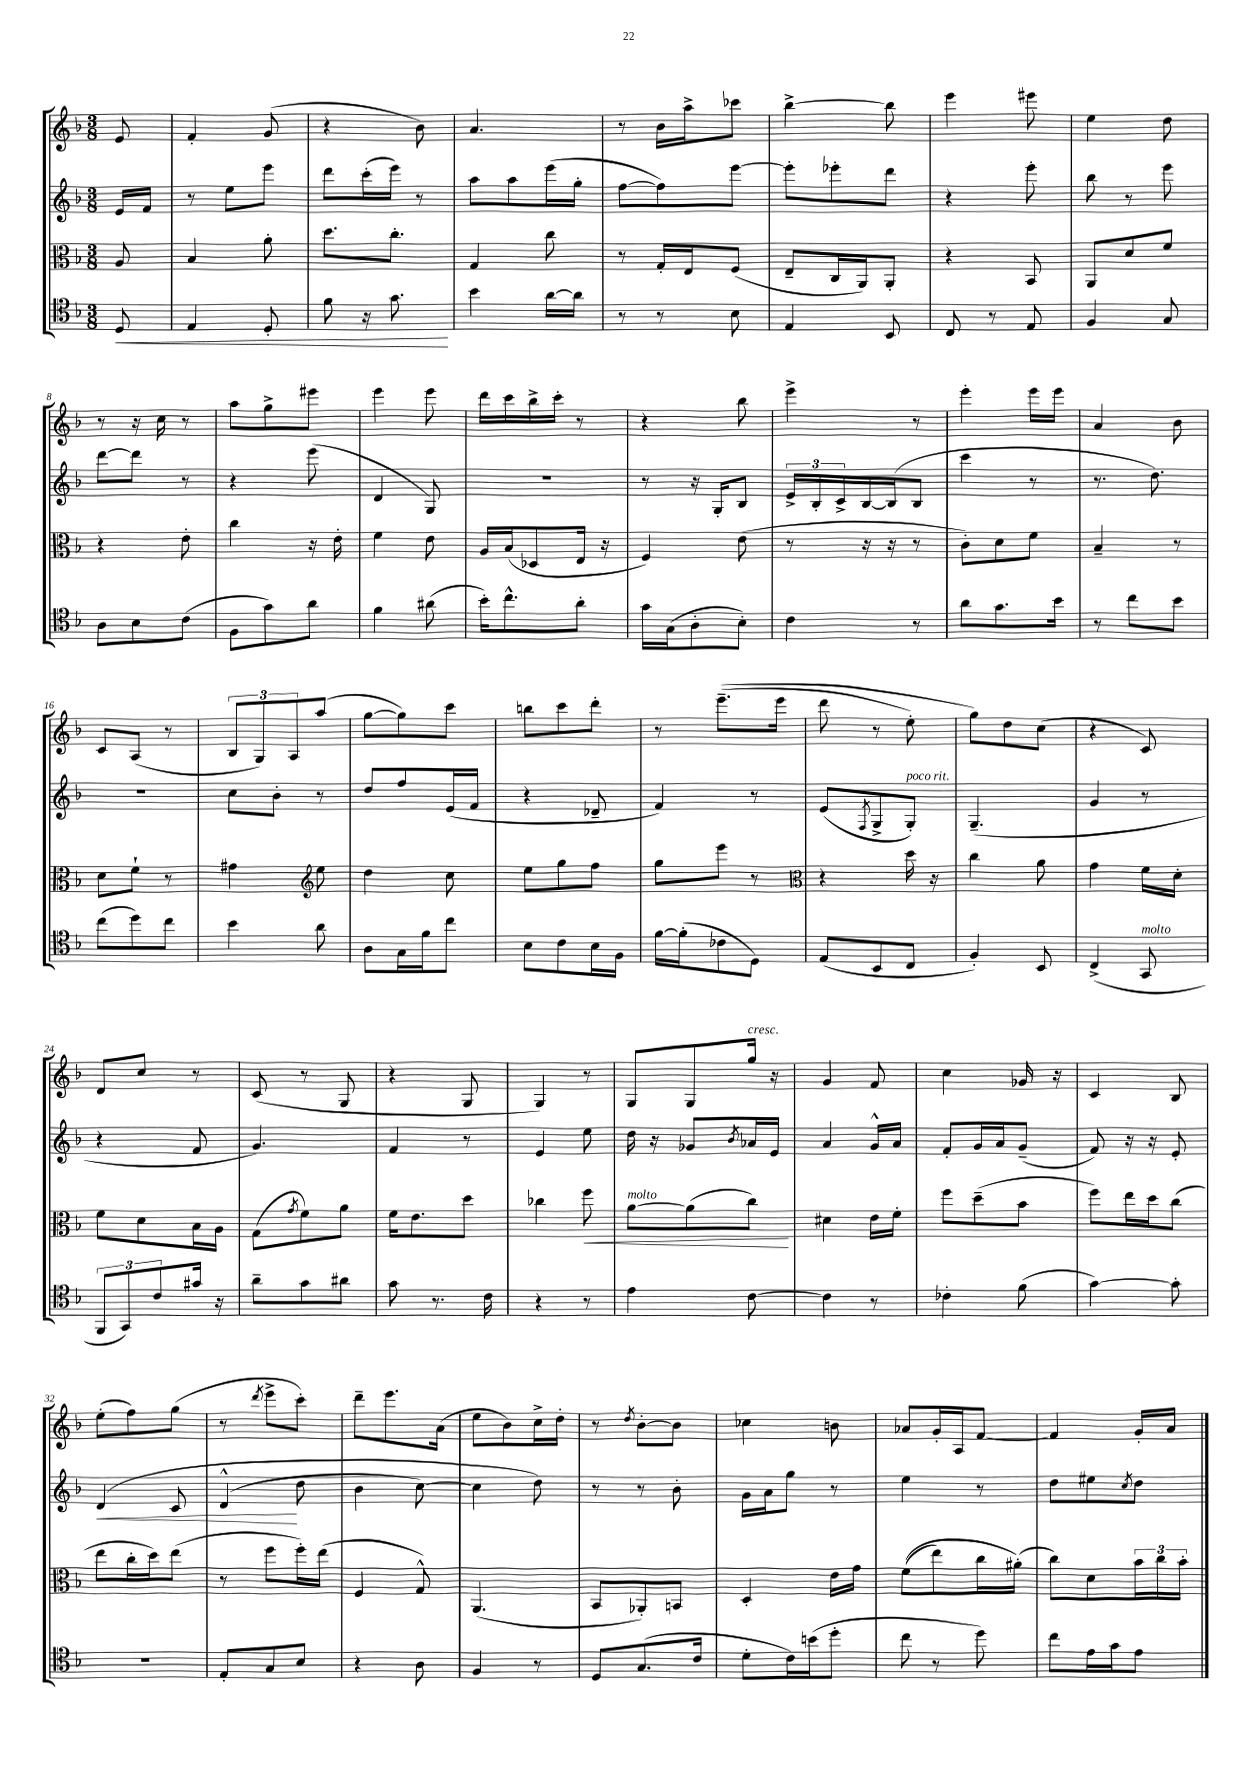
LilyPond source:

<<
\new StaffGroup <<
\new Staff = "s0" {
    \clef treble \key f \major \numericTimeSignature \time 3/8 \partial 8
    e'8 |
    f'4-. g'8( |
    r4 bes'8) |
    a'4. |
    r8 bes'16 a''16-> ces'''8 |
    bes''4~-> bes''8 |
    e'''4 eis'''8 |
    e''4 d''8 |
    r8 r16 c''16 r8 |
    a''8 g''8-> eis'''8 |
    e'''4 e'''8 |
    d'''16 c'''16 bes''16-> c'''16-. r8 |
    r4 bes''8 |
    e'''4-> r8 |
    e'''4-. e'''16 e'''16 |
    a'4 bes'8 |
    c'8 a8( r8 |
    \tuplet 3/2 { bes8 g8) a8 } a''8( |
    g''8~ g''8) c'''8 |
    b''8 c'''8 d'''8-. |
    r8 e'''8.--(\( e'''16 |
    d'''8 r8 e''8-.) |
    g''8\) d''8 c''8( |
    r4 c'8) |
    d'8 c''8 r8 |
    c'8( r8 g8 |
    r4 g8 |
    g4) r8 |
    g8 g8 g''16^\markup { \italic "cresc." } r16 |
    g'4 f'8 |
    c''4 ges'16 r16 |
    c'4 bes8 |
    e''8-.( f''8) g''8( |
    r8 \acciaccatura { d'''8 } e'''8-> c'''8-.) |
    d'''8-- e'''8. a'16( |
    e''8 bes'8) c''16-> d''16-. |
    r8 \acciaccatura { d''8 } bes'8~-. bes'8 |
    ces''4 b'8 |
    aes'8 g'16-. a16 f'8~ |
    f'4 g'16-. a'16 \bar "|." |
}
\new Staff = "s1" {
    \clef treble \key f \major \numericTimeSignature \time 3/8 \partial 8
    e'16 f'16 |
    r8 e''8 e'''8 |
    d'''8 c'''16-.( e'''16) r8 |
    a''8 a''8 e'''16( g''16-. |
    f''8~ f''8) e'''8~ |
    e'''8-. ees'''8-. d'''8 |
    r4 e'''8-. |
    bes''8 r8 e'''8 |
    d'''8~ d'''8 r8 |
    r4 e'''8( |
    d'4 g8) |
    R4. |
    r8 r16 g16-. bes8 |
    \tuplet 3/2 { e'16-> bes16-. c'16-> } bes16~ bes16( bes8 |
    c'''4 r8 |
    r8. d''8.) |
    R4. |
    c''8 bes'8-. r8 |
    d''8 f''8 e'16( f'16 |
    r4 des'8-- |
    f'4) r8 |
    e'8( \acciaccatura { f8 } g8-> g8-.^\markup { \italic "poco rit." }) |
    g4.--( |
    g'4 r8 |
    r4 f'8 |
    g'4.) |
    f'4 r8 |
    e'4 e''8 |
    d''16 r16 ges'8 \acciaccatura { bes'8 } aes'16 e'16 |
    a'4 g'16-^ a'16 |
    f'8-. g'16 a'16 g'8--( |
    f'8) r16 r16 e'8-. |
    d'4\<\( c'8 |
    d'4-^\!( d''8 |
    bes'4 c''8~) |
    c''4 d''8\) |
    r8 r8 bes'8-. |
    g'16 a'16 g''8 r8 |
    e''4 r8 |
    d''8 eis''8 \acciaccatura { c''8 } d''8 \bar "|." |
}
\new Staff = "s2" {
    \clef alto \key f \major \numericTimeSignature \time 3/8 \partial 8
    a8 |
    bes4 a'8-. |
    d''8. c''8.-. |
    g4 c''8 |
    r8 g16-. e16 f8( |
    e8-- c16 a,16) a,8-. |
    r4 bes,8 |
    a,8 d'8 f'8 |
    r4 e'8-. |
    c''4 r16 e'16-. |
    f'4 e'8 |
    a16 bes16( des8 e16 r16 |
    f4) e'8( |
    r8 r16 r16 r8 |
    c'8-.) d'8 f'8 |
    bes4-- r8 |
    d'8 f'8-! r8 |
    gis'4 \clef treble e''8 |
    d''4 c''8 |
    e''8 g''8 f''8 |
    g''8 e'''8 r8 |
    \clef alto r4 d''16 r16 |
    c''4 a'8 |
    g'4 f'16 d'16-. |
    f'8 d'8 bes16 a16 |
    g8( \acciaccatura { g'8 } f'8) a'8 |
    f'16 e'8. d''8 |
    ces''4 f''8\< |
    a'8~^\markup { \italic "molto" } a'8( c''8\!) |
    dis'4 e'16 f'16-. |
    f''8 d''8--( bes'8 |
    f''8) e''16 d''16 c''8( |
    e''8 c''16-. d''16) e''8( |
    r8 f''8 f''16-.) e''16( |
    f4 g8-^) |
    a,4.( |
    bes,8 aes,8-.) b,8 |
    d4-. e'16 g'16 |
    f'8(\( e''8) c''16 ais'16-.(\) |
    c''8) d'8 \tuplet 3/2 { bes'16 c''16 bes'16-. } \bar "|." |
}
\new Staff = "s3" {
    \clef tenor \key f \major \numericTimeSignature \time 3/8 \partial 8
    d8\< |
    e4 d8-. |
    f'8 r16 g'8.\! |
    bes'4 a'16~ a'16 |
    r8 r8 bes8 |
    e4 bes,8 |
    c8 r8 e8 |
    f4 g8 |
    a8 bes8 c'8( |
    f8 g'8) a'8 |
    f'4 ais'8( |
    bes'16-.) c''8.-^ a'8-. |
    g'16 g16( a8-. bes8-.) |
    c'4 r8 |
    a'8 g'8. bes'16 |
    r8 c''8 bes'8 |
    c''8( d''8) c''8 |
    bes'4 a'8 |
    a8 g16 f'16 c''8 |
    bes8 c'8 bes16 f16 |
    f'16~ f'16-.( ces'8 d8) |
    e8( bes,8 c8 |
    f4-.) bes,8 |
    c4->( g,8^\markup { \italic "molto" } |
    \tuplet 3/2 { f,8 g,8) c'8 } gis'16 r16 |
    a'8-- g'8 ais'8 |
    g'8 r8. c'16 |
    r4 r8 |
    e'4 c'8~ |
    c'4 r8 |
    ces'4-. f'8( |
    g'4~) g'8-. |
    R4. |
    e8-. g8 bes8 |
    r4 a8 |
    f4 r8 |
    d8 g8.( c'16 |
    d'8-. c'16) b'16( d''8-. |
    c''8 r8 d''8) |
    c''8 e'16 g'16 e'8 \bar "|." |
}
>>
>>
